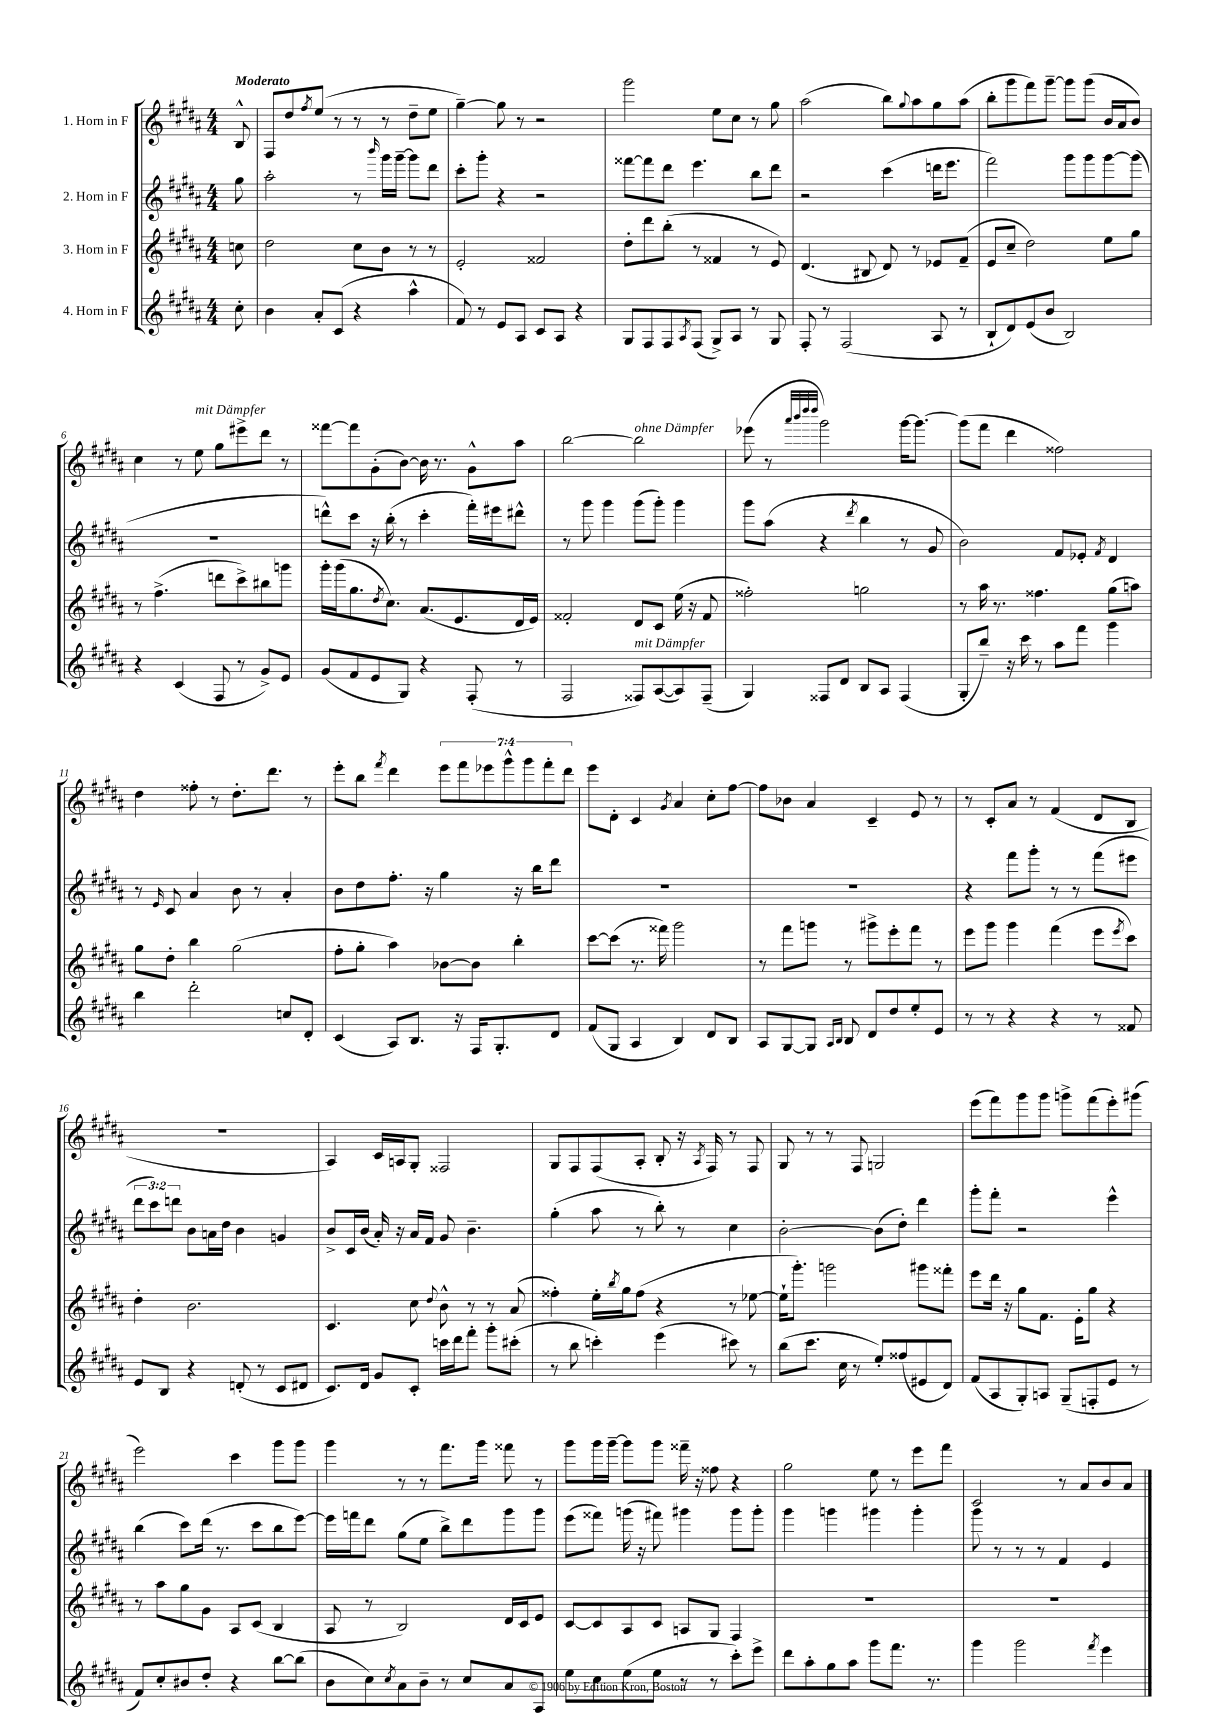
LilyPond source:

<<
\new StaffGroup <<
\new Staff = "s0" \with { instrumentName = "1. Horn in F" } {
    \clef treble \key b \major \numericTimeSignature \time 4/4 \override Staff.TupletNumber.text = #tuplet-number::calc-fraction-text \partial 8 \tempo "Moderato"
    b8-^ |
    fis8 dis''8 \acciaccatura { fis''8 } e''8( r8 r8 r8 dis''8-- e''8 |
    gis''4~--) gis''8 r8 r2 |
    gis'''2 e''8 cis''8 r8 gis''8 |
    ais''2( b''8) \appoggiatura { gis''8 } ais''8 gis''8 ais''8( |
    b''8-. gis'''8 fis'''8) gis'''8~-- gis'''8 gis'''8( b'16 ais'16 b'8) |
    cis''4 r8 e''8^\markup { \italic "mit Dämpfer" } gis''8 eis'''8-> dis'''8 r8 |
    fisis'''8~ fisis'''8 gis'8-.( b'8~) b'16 r8. gis'8-^ ais''8 |
    b''2~ b''2^\markup { \italic "ohne Dämpfer" } |
    ees'''8( r8 \grace { ais'''32 b'''32 dis''''32 dis''''32 } gis'''2) gis'''16~ gis'''8.~ |
    gis'''8( fis'''8 dis'''4 fisis''2) |
    dis''4 fisis''8-. r8 dis''8.-. dis'''8. r8 |
    e'''8-. b''8 \acciaccatura { fis'''8 } dis'''4 \tuplet 7/4 { e'''8 fis'''8 ees'''8 gis'''8-^ gis'''8 fis'''8-. dis'''8 } |
    e'''8 dis'8-. cis'4 \acciaccatura { gis'8 } ais'4 cis''8-. fis''8~ |
    fis''8 bes'8 ais'4 cis'4-- e'8 r8 |
    r8 cis'8-. ais'8 r8 fis'4( dis'8 b8 |
    R1 |
    ais4) cis'16 a16 gis8-. fisis2 |
    gis8 fis8 fis8( ais8-. b8-. r16 \acciaccatura { ais8 } fis16) r8 fis8 |
    gis8 r8 r8 fis8 g2 |
    e'''8( fis'''8) gis'''8 gis'''8 g'''8-> fis'''8( e'''8-.) gis'''8( |
    e'''2) cis'''4 gis'''8 gis'''8 |
    gis'''4 r8 r8 fis'''8. gis'''16 fisis'''8 r8 |
    gis'''8 gis'''16 gis'''16~-- gis'''8 gis'''8 fisis'''16-- r16 fisis''8 r4 |
    gis''2 e''8 r8 e'''8 fis'''8 |
    cis'2 r8 ais'8 b'8 ais'8 \bar "|." |
}
\new Staff = "s1" \with { instrumentName = "2. Horn in F" } {
    \clef treble \key b \major \numericTimeSignature \time 4/4 \override Staff.TupletNumber.text = #tuplet-number::calc-fraction-text \partial 8
    gis''8 |
    ais''2-. r8 \grace { b'''16 } gis'''16 gis'''16~-- gis'''8 dis'''8 |
    cis'''8-. gis'''8-. r4 r2 |
    fisis'''8~ fisis'''8 dis'''8 e'''4. b''8 dis'''8 |
    r2 cis'''4( d'''16 e'''8. |
    fis'''2) gis'''8 gis'''8 gis'''8~ gis'''8( |
    R1 |
    d'''8-^) cis'''8 r16 b''16-.( r8 cis'''4-. fis'''16-.) eis'''16 dis'''8-^ |
    r8 gis'''8 gis'''4 gis'''8( gis'''8-.) gis'''4 |
    gis'''8 ais''8( r4 \acciaccatura { dis'''8 } b''4 r8 gis'8 |
    b'2) fis'8 ees'8-. \acciaccatura { fis'8 } dis'4 |
    r8 \grace { e'16 } cis'8 ais'4 b'8 r8 ais'4-. |
    b'8 dis''8 fis''8.-. r16 gis''4 r16 b''16 dis'''8 |
    R1 |
    R1 |
    r4 fis'''8 gis'''8-. r8 r8 fis'''8( eis'''8 |
    \tuplet 3/2 { dis'''8 cis'''8) d'''8 } b'8 a'16 dis''16 b'4 g'4 |
    b'8-> cis'16 b'16( ais'16-.) r16 ais'16 fis'16 gis'8 b'4.-- |
    gis''4-.( ais''8 r8 b''8-.) r8 cis''4 |
    b'2~-. b'8( dis''8-.) dis'''4 |
    gis'''8-. fis'''8-. r2 e'''4-^ |
    b''4( cis'''8) dis'''16( r8. cis'''8 b''8 e'''8~) |
    e'''16 f'''16 dis'''8 gis''8( e''8 b''8->) dis'''8 gis'''8 gis'''8 |
    e'''8( fisis'''8) g'''16( r16 fis'''8) gis'''4 gis'''8 gis'''8-. |
    gis'''4 g'''4 gis'''4 gis'''4-. |
    gis'''8 r8 r8 r8 fis'4 e'4 \bar "|." |
}
\new Staff = "s2" \with { instrumentName = "3. Horn in F" } {
    \clef treble \key b \major \numericTimeSignature \time 4/4 \partial 8
    c''8 |
    dis''2 cis''8 b'8 r8 r8 |
    e'2-. fisis'2 |
    dis''8-. dis'''8 b''8-.( r8 fisis'4 r8 e'8) |
    dis'4.( bis8 dis'8) r8 ees'8 fis'8--( |
    e'8 cis''8-- dis''2) e''8 gis''8 |
    r8 fis''4.->( d'''8 cis'''8->) bis''8 g'''8 |
    gis'''16-. gis'''16( gis''8. \acciaccatura { dis''8 } cis''8.) ais'8.( e'8. dis'16 e'16) |
    fisis'2-. dis'8 cis'8 e''16( r16 fisis'8 |
    fisis''2-.) g''2 |
    r8 ais''16 r8. fisis''4. gis''8( a''8) |
    gis''8 dis''8-. b''4 gis''2( |
    fis''8-. gis''8-. ais''4) bes'8~ bes'8 b''4-. |
    cis'''8~ cis'''8( r8. fisis'''16) gis'''2 |
    r8 fis'''8 g'''8 r8 gis'''8-> e'''8-. fis'''8 r8 |
    e'''8 gis'''8 gis'''4 fis'''4( e'''8 \acciaccatura { e'''8 } cis'''8) |
    dis''4-. b'2. |
    cis'4. cis''8 \appoggiatura { dis''8 } b'8-^ r8 r8 ais'8( |
    fisis''4-.) e''16-. \acciaccatura { b''8 } gis''16 fisis''8( r4 r8 ees''8~ |
    ees''16-! gis'''8.-.) g'''2 gis'''8 fisis'''8-. |
    e'''8 dis'''16 r16 gis''8 fis'8. e'16-. gis''8 r4 |
    r8 ais''8 gis''8 gis'8 ais8 cis'8( b4 |
    ais8 r8 b2) dis'16 cis'16 e'8 |
    cis'8~ cis'8 ais8 cis'8 a8 gis8 fis4 |
    R1 |
    R1 \bar "|." |
}
\new Staff = "s3" \with { instrumentName = "4. Horn in F" } {
    \clef treble \key b \major \numericTimeSignature \time 4/4 \partial 8
    cis''8-. |
    b'4 ais'8-. cis'8( r4 ais''4-^ |
    fis'8) r8 e'8 ais8 cis'8 ais8 r4 |
    gis8 fis8 fis8 \acciaccatura { ais8 } fis8( gis8->) ais8 r8 gis8 |
    fis8-. r8 fis2( ais8 r8 |
    b8-! dis'8) e'8( b'8 b2) |
    r4 cis'4( fis8 r8 gis'8->) e'8 |
    gis'8( fis'8 e'8 gis8) r4 fis8-.( r8 |
    fis2 fisis8^\markup { \italic "mit Dämpfer" }) ais8~( ais8) fisis8--( |
    gis4) fisis8 dis'8 b8 ais8 fisis4( |
    gis8-. b''8--) r16 cis'''16 r8 ais''8 fis'''8 gis'''4 |
    b''4 dis'''2-. c''8 dis'8-. |
    cis'4( ais8) b8. r16 fis16 gis8.-. dis'8 |
    fis'8( gis8 ais4 b4) dis'8 b8 |
    ais8 gis8~ gis8 \grace { ais16 b16 } b8 dis'8 dis''8 e''8-. e'8 |
    r8 r8 r4 r4 r8 fisis'8 |
    e'8 b8 r4 d'8-.( r8 cis'8 dis'8 |
    cis'8.) dis'16 gis'8 cis'8-. c'''16 dis'''16 fis'''8-. gis'''8-. cis'''8-.( |
    r8 b''8 c'''4-.) e'''4( cis'''8) r8 |
    b''8( cis'''8. cis''16 r8 e''8-.) fisis''8( eis'8 dis'8) |
    fis'8( ais8 gis8-.) a8 gis8--( f8-. e'8 r8 |
    fis'8) cis''8-. bis'8 dis''8-. r4 b''8~ b''8( |
    b'8 cis''8) \acciaccatura { cis''8 } ais'8 b'8-- r8 cis''8 ais'8 ais8 |
    e''8 cis''8 e''8( e''8 r8 r8 cis'''8-.) e'''8-> |
    dis'''8 ais''8-. gis''8 ais''8 gis'''8 fis'''8. r8. |
    gis'''4 gis'''2 \acciaccatura { fis'''8 } e'''4 \bar "|." |
}
>>
>>
